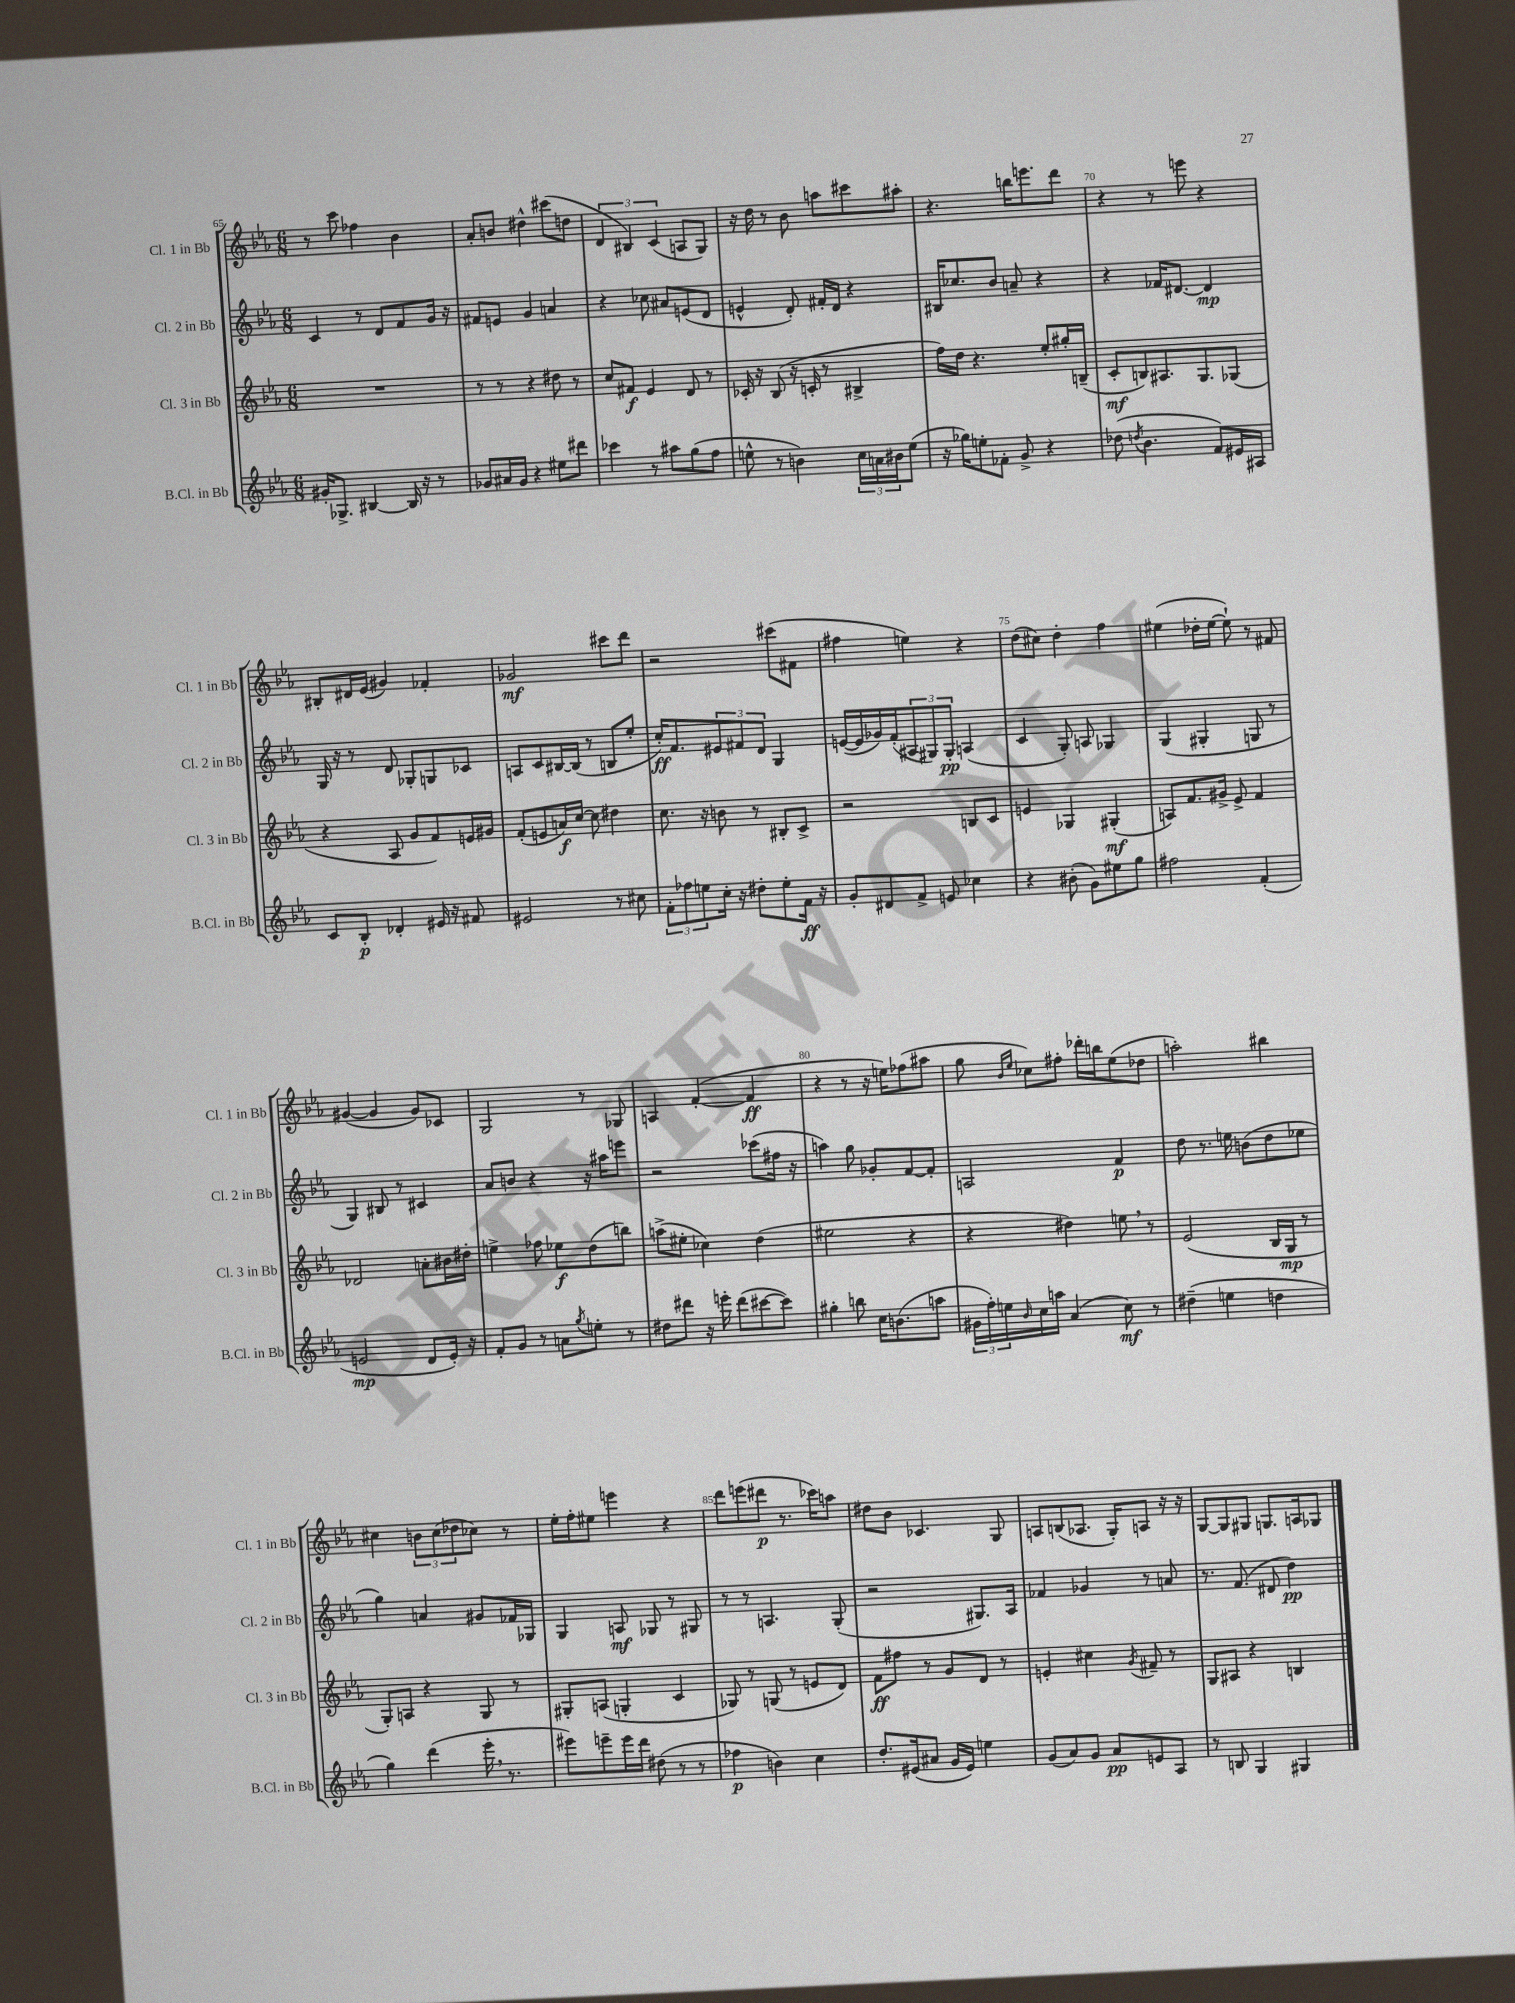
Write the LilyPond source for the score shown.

<<
\new StaffGroup <<
\new Staff = "s0" \with { instrumentName = "Cl. 1 in Bb" shortInstrumentName = "Cl. 1 in Bb" } {
    \clef treble \key ees \major \numericTimeSignature \time 6/8
    r8 c'''8 fes''4 bes'4 |
    aes'8-. b'8 dis''4-^ cis'''8( d''8 |
    \tuplet 3/2 { d'4 bis4) c'4( } a8 g8) |
    r16 d''16 r8 bes'8 a''8 cis'''8 ais''8-. |
    r4. b''16 e'''8. d'''8 |
    r4 r8 e'''8 r4 |
    bis8-. dis'16 ees'16( gis'4) fes'4-. |
    ges'2\mf cis'''8 d'''8 |
    r2 cis'''8( fis'8 |
    fis''4 e''4) r4 |
    d''8( cis''8) d''4-. f''4 |
    eis''4( des''16-. eis''16~ eis''8-!) r8 fis'8 |
    gis'4~( gis'4 gis'8) ces'8 |
    g2 r8 ges8 |
    a4 f'4~-.( f'4\ff |
    r4 r8 r16 e''16) fes''8( ais''8 |
    g''8 \grace { bes'16 ees''16 } ces''8) fis''8-. des'''16-. b''16 ees''8( des''8 |
    a''2-.) bis''4 |
    cis''4 \tuplet 3/2 { b'8 cis''8( des''8 } ces''8) r8 |
    ees''16-. f''16-. eis''8 e'''4 r4 |
    d'''8 e'''8( dis'''8\p r8. ces'''16) a''8 |
    dis''8 bes'8 ces'4. g8 |
    a8 b8( aes8. g16-.) a8 r16 r16 |
    g8~ g8 gis8 g8. a16 ges8 \bar "|." |
}
\new Staff = "s1" \with { instrumentName = "Cl. 2 in Bb" shortInstrumentName = "Cl. 2 in Bb" } {
    \clef treble \key ees \major \numericTimeSignature \time 6/8
    c'4 r8 d'8 f'8 g'16 r16 |
    fis'8 e'8 g'4 a'4 |
    r4 ces''8 ais'8 e'8( d'8 |
    e'4-^ d'8-.) fis'16-. d'16 r4 |
    bis16 ces''8. bes'8 a'8-- r4 |
    r4 fes'16 dis'8.~ dis'4\mp |
    g16 r16 r8 d'8 ges8-. g8 ces'8 |
    a8 c'8 bis16~ bis16( r8 b8 ees''8-. |
    c''16-.\ff) f'8. \tuplet 3/2 { eis'8 fis'8 d'8 } g4 |
    e'16~( e'16 ges'16) f'16-.( \tuplet 3/2 { ais8 gis8) gis8-.\pp } a4( |
    c'4 g8-.) a8 ges4 |
    g4( gis4-. g8 r8 |
    g4) bis8 r8 cis'4 |
    aes'8 b'8 r4 r16 ais''16 e'''8 |
    r2 ces'''8( fis''16 r16 |
    a''4) g''8 ges'8-. f'8~ f'8-. |
    a2 f'4\p |
    d''8 r8. e''16 b'8( d''8 ees''8 |
    g''4) a'4 gis'8 fes'16 ges16 |
    g4 a8\mf ges8 r8 gis8 |
    r8 r8 a4. g8-.( |
    r2 gis8.) aes16 |
    fes'4 ges'4 r8 a'8 |
    r8. f'8.( dis'8 d''4\pp) \bar "|." |
}
\new Staff = "s2" \with { instrumentName = "Cl. 3 in Bb" shortInstrumentName = "Cl. 3 in Bb" } {
    \clef treble \key ees \major \numericTimeSignature \time 6/8
    R2. |
    r8 r8 r4 dis''8 r8 |
    c''8 fis'8\f ees'4 d'8 r8 |
    ces'16-. r16 bes8( r16 c'16-. r8 bis4-> |
    f''16) d''16 r4. ees''8-. gis''16-. b16--( |
    c'8-.\mf b8) ais8. g8. ges8( |
    r4 aes8 g'8 f'8) e'16 gis'16 |
    f'8-.( e'8 a'16\f) c''16~ c''8 dis''4 |
    c''8. r16 b'8 r8 bis8-. c'8-> |
    r2 b8 c'8 |
    e'4 ges4 gis4-.\mf( |
    a8) f'8. gis'16-> ees'8-> f'4 |
    des'2 a'8-. bis'16 dis''16-. |
    e''4-> fes''8 ees''8\f d''8( b''8) |
    a''8->( eis''8-. ces''4) d''4( |
    eis''2 r4 |
    r4 dis''4) e''8 \breathe r8 |
    ees'2( bes16 g16\mp r8 |
    g8-.) a8 r4 g8 r8 |
    gis8-. a8( g4-. c'4 |
    ges8) r8 g8( r8 e'8 d'8) |
    f'8\ff fis''8 r8 g'8 d'8 r8 |
    e'4-. cis''4 \acciaccatura { g'8 } fis'8-- r8 |
    g8 ais8 r4 b4 \bar "|." |
}
\new Staff = "s3" \with { instrumentName = "B.Cl. in Bb" shortInstrumentName = "B.Cl. in Bb" } {
    \clef treble \key ees \major \numericTimeSignature \time 6/8
    gis'16-. ges8.-> bis4~ bis16 r16 r8 |
    ges'8 ais'16 ges'16 r4 eis''8 dis'''8 |
    ces'''4 r8 ais''8 g''8( f''8 |
    e''8-^ r8 b'4) \tuplet 3/2 { c''16 a'16 bis'16 } e''8( |
    r16 ges''16) e''8-. fes'8-. g'8-> r4 |
    des''8( \acciaccatura { d''8 } bes'4. f'8) eis'16 ais16 |
    c'8 bes8-.\p des'4-. eis'16 r16 fis'8 |
    eis'2 r8 cis''8 |
    \tuplet 3/2 { f'8-. fes''8 e''8 } c''16-. r16 dis''8-. e''8-. f'16\ff r16 |
    g'8-. dis'8 f'8-> e'8 ces''4 |
    r4 bis'8-.( g'8) eis''8 g''8 |
    fis''2 f'4-.( |
    e'2\mp d'8 e'16-.) r16 |
    f'8-. g'8 r8 a'8 \acciaccatura { g''8 } e''8-. r8 |
    dis''8 dis'''8 r16 e'''16-. dis'''8( cis'''8~ cis'''8) |
    gis''4-. b''8 c''16 b'8.( a''8 |
    \tuplet 3/2 { gis'16 f''16-.) e''16 } \grace { bes'16 } c''16 a''16 aes'4( c''8\mf) r8 |
    dis''4--( e''4 d''4 |
    g''4) d'''4( ees'''16-. \breathe r8. |
    eis'''8) e'''8-- e'''16 d'''16 dis''8( r8 r8 |
    fes''4\p b'4) c''4 |
    d''8.-. eis'16( ais'8 g'16 eis'16) e''4 |
    g'8( aes'8) g'8 aes'8\pp e'8 aes8 |
    r8 b8 g4 gis4 \bar "|." |
}
>>
>>
\layout { \context { \Score currentBarNumber = #65 \override BarNumber.break-visibility = ##(#f #t #t) barNumberVisibility = #(every-nth-bar-number-visible 5) } }
